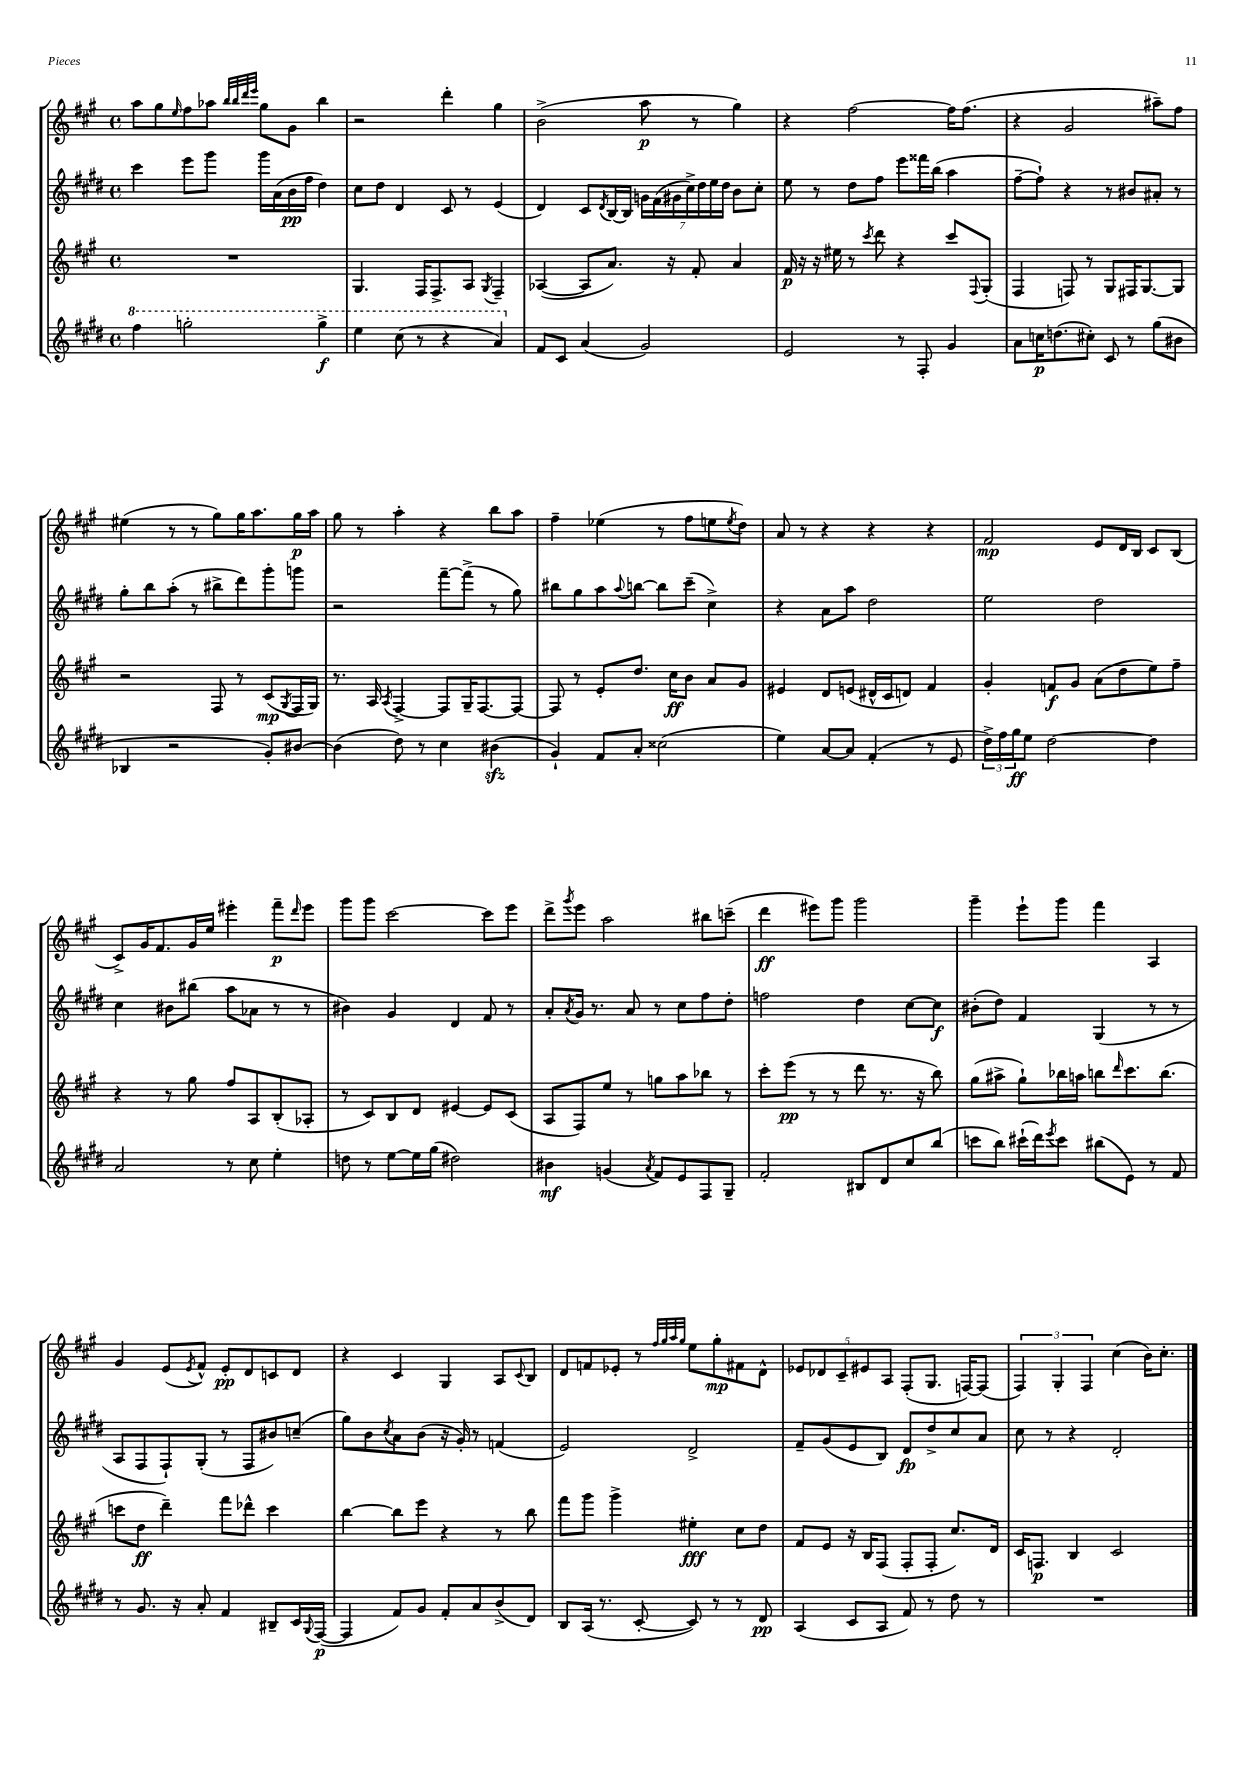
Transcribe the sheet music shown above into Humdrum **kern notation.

**kern	**dynam	**kern	**dynam	**kern	**dynam	**kern	**dynam
*part4	*part4	*part3	*part3	*part2	*part2	*part1	*part1
*staff4	*staff4	*staff3	*staff3	*staff2	*staff2	*staff1	*staff1
*clefG2	*	*clefG2	*	*clefG2	*	*clefG2	*
*k[f#c#g#d#]	*	*k[f#c#g#]	*	*k[f#c#g#d#]	*	*k[f#c#g#]	*
*M4/4	*	*M4/4	*	*M4/4	*	*M4/4	*
*met(c)	*	*met(c)	*	*met(c)	*	*met(c)	*
*8va	*	*	*	*	*	*	*
=106	=106	=106	=106	=106	=106	=106	=106
4fff#\	.	1r	.	4ccc#\	.	8aa\L	.
.	.	.	.	.	.	8gg#\	.
.	.	.	.	.	.	16qqee/	.
2gggn'\	.	.	.	8eee\L	.	8ff#\	.
.	.	.	.	8ggg#\J	.	8aa-X\J	.
.	.	.	.	.	.	32qqbb/LLL	.
.	.	.	.	.	.	32qqbb/	.
.	.	.	.	.	.	32qqddd/	.
.	.	.	.	.	.	32qqeee/JJJ	.
.	.	.	.	16ggg#\LL	.	8gg#\L	.
.	.	.	.	(16a\	.	.	.
.	.	.	.	16b\	pp	8g#\J	.
.	.	.	.	16ff#\JJ	.	.	.
4ggg^\	f	.	.	4dd#\)	.	4bb\	.
=107	=107	=107	=107	=107	=107	=107	=107
4eee\	.	4.G#/	.	8cc#\L	.	2r	.
.	.	.	.	8dd#\J	.	.	.
(8ccc#\	.	.	.	4d#/	.	.	.
8r	.	16F#/KL	.	.	.	.	.
.	.	8.F#^/	.	.	.	.	.
4r	.	.	.	8c#/	.	4ddd'\	.
.	.	8A/J	.	8r	.	.	.
.	.	8qG#/	.	.	.	.	.
4aa/)	.	4F#~/	.	(4e/	.	4gg#\	.
=108	=108	=108	=108	=108	=108	=108	=108
*X8va	*	*	*	*	*	*	*
8f#/L	.	([4A-X/	.	4d#/)	.	(2b^\	.
8c#/J	.	.	.	.	.	.	.
(4a/	.	8A-/L]	.	8c#/L	.	.	.
.	.	.	.	8qd#/	.	.	.
.	.	8.a/J)	.	[16B/L	.	.	.
.	.	.	.	16B/JJ]	.	.	.
2g#/)	.	.	.	28gn\LL	.	8aa\	p
.	.	.	.	(28f#\	.	.	.
.	.	16r	.	.	.	.	.
.	.	.	.	28g#X\	.	.	.
.	.	.	.	28cc#^\)	.	.	.
.	.	8f#'/	.	.	.	8r	.
.	.	.	.	28dd#\	.	.	.
.	.	.	.	28ee\	.	.	.
.	.	.	.	28dd#\JJ	.	.	.
.	.	4a/	.	8b\L	.	4gg#\)	.
.	.	.	.	8cc#'\J	.	.	.
=109	=109	=109	=109	=109	=109	=109	=109
2e/	.	16f#/	p	8ee\	.	4r	.
.	.	16r	.	.	.	.	.
.	.	16r	.	8r	.	.	.
.	.	16ee#X\	.	.	.	.	.
.	.	8r	.	8dd#\L	.	[2ff#\	.
.	.	8qccc#/	.	.	.	.	.
.	.	8ddd\	.	8ff#\J	.	.	.
8r	.	4r	.	8eee\L	.	.	.
8F#'/	.	.	.	16fff##X\L	.	.	.
.	.	.	.	(16bb\JJ	.	.	.
4g#/	.	8ccc#/L	.	4aa\	.	16ff#\KL]	.
.	.	.	.	.	.	(8.ff#\J	.
.	.	8qqF#/	.	.	.	.	.
.	.	(8G#'/J	.	.	.	.	.
=110	=110	=110	=110	=110	=110	=110	=110
8a\L	.	4F#/	.	[8ff#~\L	.	4r	.
16ccn\K	p	.	.	8ff#`\J])	.	.	.
(8.ddn\	.	.	.	.	.	.	.
.	.	8Fn/)	.	4r	.	2g#/	.
8cc#X'\J)	.	8r	.	.	.	.	.
8c#/	.	8G#/L	.	8r	.	.	.
8r	.	16F#X/K	.	8b#X/L	.	.	.
.	.	[8.G#/	.	.	.	.	.
(8gg#\L	.	.	.	8a#X'/J	.	8aa#X~\L)	.
8b#X\J	.	8G#/J]	.	8r	.	8ff#\J	.
!!LO:LB:g=z
=111	=111	=111	=111	=111	=111	=111	=111
4B-X/	.	2r	.	8gg#'\L	.	(4ee#X\	.
.	.	.	.	8bb\	.	.	.
2r	.	.	.	(8aa'\J	.	8r	.
.	.	.	.	8r	.	8r	.
.	.	8F#/	.	8bb#X^\L	.	8gg#\L)	.
.	.	8r	.	8ddd#\)	.	16gg#\K	.
.	.	.	.	.	.	8.aa\	.
8g#'/L)	.	(8c#/L	mp	8ggg#'\	.	.	.
.	.	8qG#/	.	.	.	.	.
[8b#X/J	.	16F#/L	.	8gggn\J	.	16gg#\L	p
.	.	16G#/JJ)	.	.	.	16aa\JJ	.
=112	=112	=112	=112	=112	=112	=112	=112
(4b#\]	.	8.r	.	2r	.	8gg#\	.
.	.	.	.	.	.	8r	.
.	.	16A/	.	.	.	.	.
.	.	8qA/	.	.	.	.	.
8dd#\)	.	[4F#^/	.	.	.	4aa'\	.
8r	.	.	.	.	.	.	.
4cc#\	.	8F#/L]	.	[8fff#~\L	.	4r	.
.	.	16G#~/K	.	(8fff#^\J]	.	.	.
.	.	[8.F#/	.	.	.	.	.
(4b#Xzz\	.	.	.	8r	.	8bb\L	.
.	.	8F#/J_	.	8gg#\)	.	8aa\J	.
=113	=113	=113	=113	=113	=113	=113	=113
4g#`/)	.	8F#/]	.	8bb#X\L	.	4ff#~\	.
.	.	8r	.	8gg#\	.	.	.
8f#/L	.	8e'/L	.	8aa\	.	(4ee-X\	.
.	.	.	.	8qqaa/	.	.	.
8a'/J	.	8.dd/J	.	[8bbn\J	.	.	.
(2cc##X\	.	.	.	8bb\L]	.	8r	.
.	.	16cc#\KL	ff	.	.	.	.
.	.	8b\J	.	(8ccc#~\J	.	8ff#\L	.
.	.	8a/L	.	4cc#^\)	.	8een\	.
.	.	.	.	.	.	8qee/	.
.	.	8g#/J	.	.	.	8dd\J)	.
=114	=114	=114	=114	=114	=114	=114	=114
4ee\)	.	4e#X/	.	4r	.	8a/	.
.	.	.	.	.	.	8r	.
[8a/L	.	8d/L	.	8a\L	.	4r	.
8a/J]	.	(8en/J	.	8aa\J	.	.	.
(4f#'/	.	16d#X^^/LL	.	2dd#\	.	4r	.
.	.	16c#/J	.	.	.	.	.
.	.	8dn/J)	.	.	.	.	.
8r	.	4f#/	.	.	.	4r	.
8e/	.	.	.	.	.	.	.
=115	=115	=115	=115	=115	=115	=115	=115
24dd#^\LL)	.	4g#'/	.	2ee\	.	2f#/	mp
24ff#\	.	.	.	.	.	.	.
24gg#\J	ff	.	.	.	.	.	.
8ee\J	.	.	.	.	.	.	.
[2dd#\	.	8fn/L	f	.	.	.	.
.	.	8g#/J	.	.	.	.	.
.	.	(8a\L	.	2dd#\	.	8e/L	.
.	.	8dd\	.	.	.	16d/L	.
.	.	.	.	.	.	16B/JJ	.
4dd#\]	.	8ee\)	.	.	.	8c#/L	.
.	.	8ff#~\J	.	.	.	(8B/J	.
!!LO:LB:g=z
=116	=116	=116	=116	=116	=116	=116	=116
2a/	.	4r	.	4cc#\	.	8c#^/L)	.
.	.	.	.	.	.	16g#/K	.
.	.	.	.	.	.	8.f#/	.
.	.	8r	.	8b#X\L	.	.	.
.	.	8gg#\	.	(8bb#X\J	.	16g#/L	.
.	.	.	.	.	.	16ee/JJ	.
8r	.	8ff#/L	.	8aa\L	.	4eee#X'\	.
8cc#\	.	8A/	.	8a-X\J	.	.	.
4ee'\	.	(8B'/	.	8r	.	8fff#~\L	p
.	.	.	.	.	.	16qqddd/	.
.	.	8A-X'/J	.	8r	.	8eee#\J	.
=117	=117	=117	=117	=117	=117	=117	=117
8ddn\	.	8r	.	4b#X\)	.	8ggg#\L	.
8r	.	8c#/L)	.	.	.	8ggg#\J	.
[8ee\L	.	8B/	.	4g#/	.	[2ccc#\	.
16ee\L]	.	8d/J	.	.	.	.	.
(16gg#\JJ	.	.	.	.	.	.	.
2dd#X\)	.	[4e#X/	.	4d#/	.	.	.
.	.	8e#/L]	.	8f#/	.	8ccc#\L]	.
.	.	(8c#/J	.	8r	.	8eee\J	.
=118	=118	=118	=118	=118	=118	=118	=118
4b#X\	mf	8A/L	.	8a'/L	.	8ddd^\L	.
.	.	.	.	8qa/	.	8qggg#/	.
.	.	8F#/)	.	16g#/Jk	.	8eee\J	.
.	.	.	.	8.r	.	.	.
(4gn/	.	8ee/J	.	.	.	2aa\	.
.	.	8r	.	8a/	.	.	.
8qa/	.	.	.	.	.	.	.
8f#/L)	.	8ggn\L	.	8r	.	.	.
8e/	.	8aa\	.	8cc#\L	.	.	.
8F#/	.	8bb-X\J	.	8ff#\	.	8bb#X\L	.
8G#~/J	.	8r	.	8dd#'\J	.	(8cccn~\J	.
=119	=119	=119	=119	=119	=119	=119	=119
2f#'/	.	8ccc#'\L	.	2ffn\	.	4ddd\	ff
.	.	(8eee\J	pp	.	.	.	.
.	.	8r	.	.	.	8eee#X\L)	.
.	.	8r	.	.	.	8ggg#\J	.
8B#X/L	.	8ddd\	.	4dd#\	.	2ggg#\	.
8d#/	.	8.r	.	.	.	.	.
8cc#/	.	.	.	[8cc#\L	.	.	.
.	.	16r	.	.	.	.	.
(8bb/J	.	8bb\)	.	8cc#\J]	f	.	.
=120	=120	=120	=120	=120	=120	=120	=120
8cccn\L	.	(8gg#\L	.	(8b#X'\L	.	4ggg#~\	.
8bb\J)	.	8aa#X^\J	.	8dd#\J)	.	.	.
(16ccc#X`\LL	.	8gg#`\L)	.	4f#/	.	8eee`\L	.
16ddd#\J)	.	.	.	.	.	.	.
8qeee/	.	.	.	.	.	.	.
8ccc#\J	.	16bb-X\L	.	.	.	8ggg#\J	.
.	.	16aan\JJ	.	.	.	.	.
(8bb#X\L	.	8bbn\L	.	(4G#/	.	4fff#\	.
.	.	16qqddd/	.	.	.	.	.
8e\J)	.	8.ccc#\	.	.	.	.	.
8r	.	.	.	8r	.	4A/	.
.	.	(8.bb\J	.	.	.	.	.
8f#/	.	.	.	8r	.	.	.
!!LO:LB:g=z
=121	=121	=121	=121	=121	=121	=121	=121
8r	.	8cccn\L	.	8A/L	.	4g#/	.
8.g#/	.	8dd\J	ff	8F#/	.	.	.
.	.	4ddd~\)	.	8F#`/)	.	(8e/L	.
16r	.	.	.	.	.	.	.
.	.	.	.	.	.	8qe/	.
8a'/	.	.	.	(8G#'/J	.	8f#^^/J)	.
4f#/	.	8fff#\L	.	8r	.	8e'/L	pp
.	.	8ddd-X^^\J	.	8F#/L	.	8d/	.
8B#X~/L	.	4ccc\	.	8b#X/)	.	8cn/	.
16c#/L	.	.	.	(8ccn~/J	.	8d/J	.
8qqG#/	.	.	.	.	.	.	.
([16F#/JJ	p	.	.	.	.	.	.
=122	=122	=122	=122	=122	=122	=122	=122
4F#/]	.	[4bb\	.	8gg#\L)	.	4r	.
.	.	.	.	8b\	.	.	.
.	.	.	.	8qcc#/	.	.	.
8f#/L)	.	8bb\L]	.	8a\	.	4c#/	.
8g#/J	.	8eee\J	.	(8b\J	.	.	.
8f#'/L	.	4r	.	16r	.	4G#/	.
.	.	.	.	16g#'/)	.	.	.
8a/	.	.	.	8r	.	.	.
(8b^/	.	8r	.	(4fn/	.	8A/L	.
.	.	.	.	.	.	8qqc#/	.
8d#/J)	.	8bb\	.	.	.	8B/J	.
=123	=123	=123	=123	=123	=123	=123	=123
8B/L	.	8fff#\L	.	2e/)	.	8d/L	.
(16A/Jk	.	8ggg#\J	.	.	.	8fn/	.
8.r	.	.	.	.	.	.	.
.	.	4ggg#^\	.	.	.	8e-X'/J	.
[8c#'/	.	.	.	.	.	8r	.
.	.	.	.	.	.	32qqff#/LLL	.
.	.	.	.	.	.	32qqgg#/	.
.	.	.	.	.	.	32qqaa/	.
.	.	.	.	.	.	32qqgg#/JJJ	.
8c#/])	.	4ee#X'\	fff	2d#^/	.	8ee\L	.
8r	.	.	.	.	.	8gg#'\	mp
8r	.	8cc#\L	.	.	.	8f#X\	.
8d#/	pp	8dd\J	.	.	.	8d^^\J	.
=124	=124	=124	=124	=124	=124	=124	=124
(4A/	.	8f#/L	.	8f#~/L	.	10e-X/L	.
.	.	.	.	.	.	10d-X/	.
.	.	8e/J	.	(8g#/	.	.	.
.	.	.	.	.	.	10c#~/	.
8c#/L	.	16r	.	8e/	.	.	.
.	.	.	.	.	.	10e#X/	.
.	.	16B/KL	.	.	.	.	.
8A/J	.	(8F#/J	.	8B/J)	.	.	.
.	.	.	.	.	.	10A/J	.
8f#/)	.	8F#'/L	.	8d#/L	fp	(8F#'/L	.
8r	.	8F#'/J	.	8dd#^/	.	8.G#/J	.
8dd#\	.	8.cc#/L)	.	8cc#/	.	.	.
.	.	.	.	.	.	[16Fn/KL)	.
8r	.	.	.	8a/J	.	(8F/J]	.
.	.	16d/Jk	.	.	.	.	.
=125	=125	=125	=125	=125	=125	=125	=125
1r	.	16c#/KL	.	8cc#\	.	6F#/)	.
.	.	8.Fn/J	p	.	.	.	.
.	.	.	.	8r	.	.	.
.	.	.	.	.	.	6G#'/	.
.	.	4B/	.	4r	.	.	.
.	.	.	.	.	.	6F#/	.
.	.	2c#/	.	2d#'/	.	(4cc#\	.
.	.	.	.	.	.	16b\KL)	.
.	.	.	.	.	.	8.cc#'\J	.
==	==	==	==	==	==	==	==
*-	*-	*-	*-	*-	*-	*-	*-
